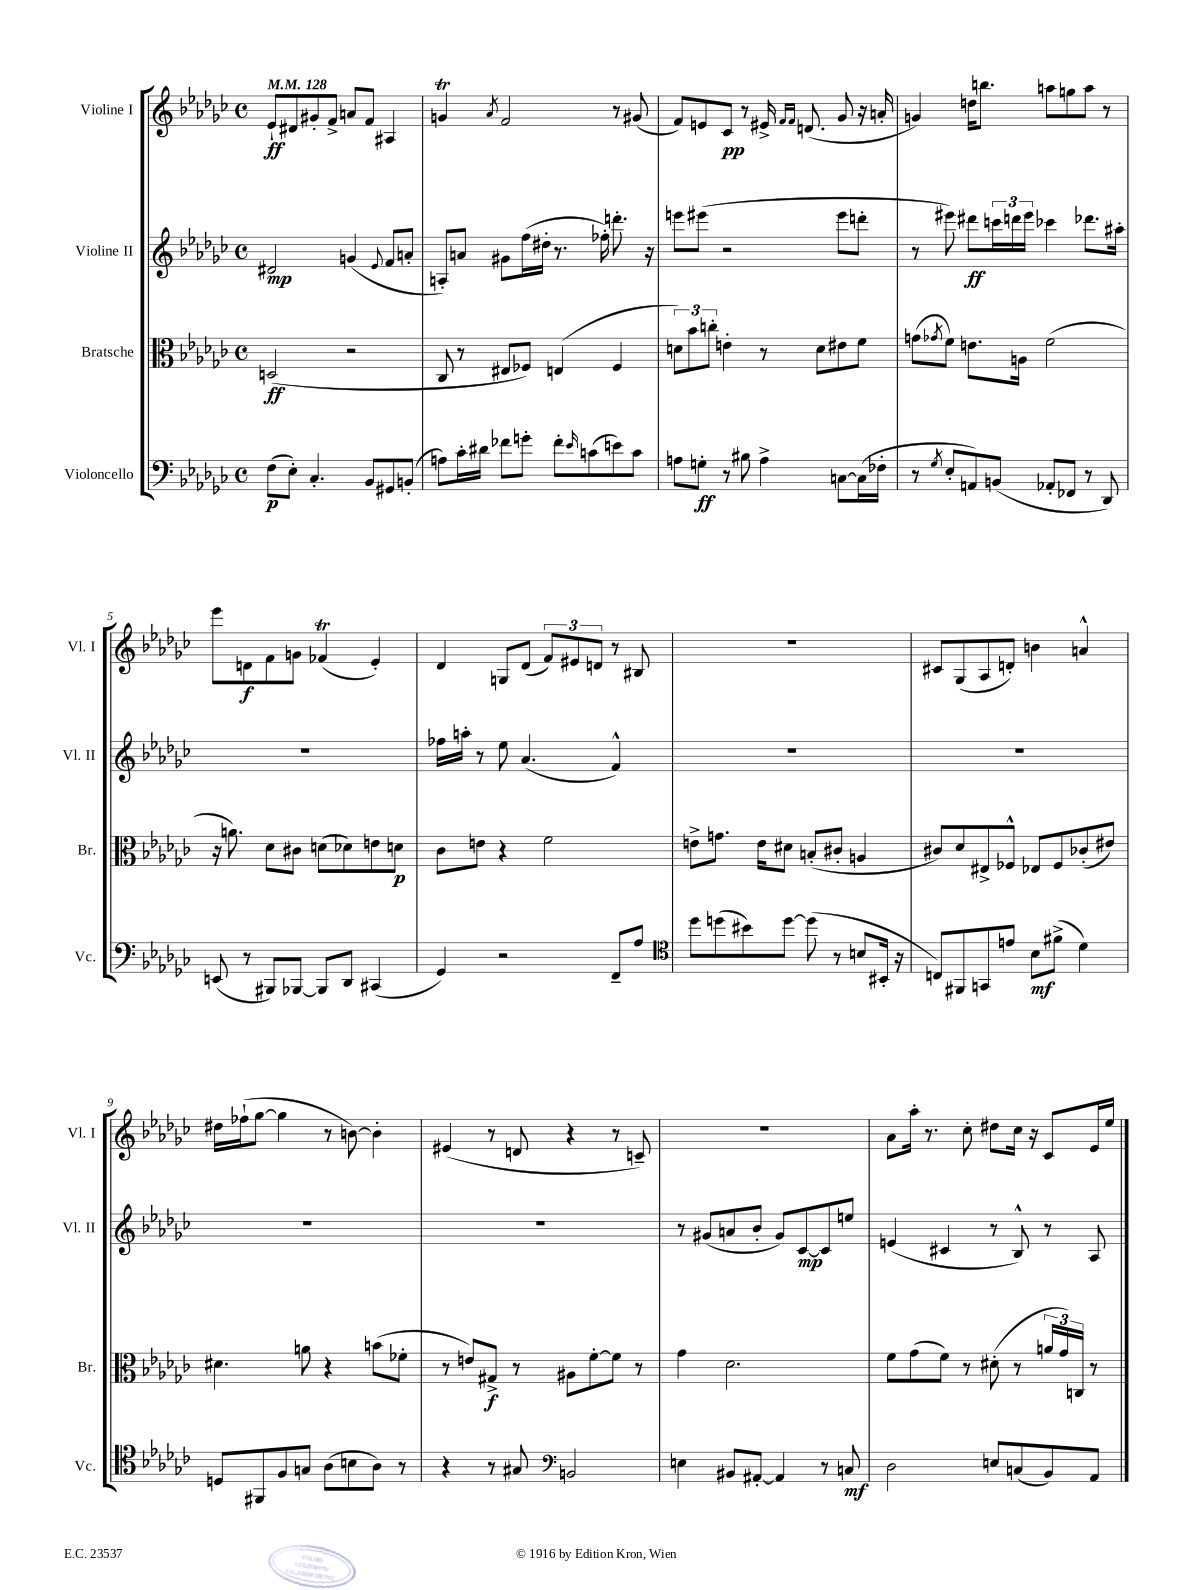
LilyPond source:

<<
\new StaffGroup <<
\new Staff = "s0" \with { instrumentName = "Violine I" shortInstrumentName = "Vl. I" } {
    \clef treble \key ges \major \defaultTimeSignature \time 4/4 \tempo 4 = 128
    ees'8-!\ff dis'8 gis'8-. f'8-> a'8 f'8 ais4 |
    g'4\trill \acciaccatura { aes'8 } f'2 r8 gis'8( |
    f'8) e'8 ces'8\pp r8 eis'16-> \grace { f'16 f'16 } d'8.( ges'8 r16 a'16-. |
    g'4) d''16 b''8. a''8 g''8 a''8 r8 |
    ees'''8 d'8\f f'8 g'8 fes'4\trill( ees'4-.) |
    des'4 g8 des'8( \tuplet 3/2 { f'8) eis'8 d'8 } r8 bis8 |
    r1 |
    cis'8 ges8( aes8 d'8-.) b'4 a'4-^ |
    dis''16 fes''16-!( ges''8~ ges''4 r8 b'8~) b'4-. |
    eis'4( r8 d'8 r4 r8 c'8--) |
    r1 |
    aes'8 aes''16-. r8. ces''8-. dis''8 ces''16 r16 ces'8 ees'16 ees''16 \bar "|." |
}
\new Staff = "s1" \with { instrumentName = "Violine II" shortInstrumentName = "Vl. II" } {
    \clef treble \key ges \major \defaultTimeSignature \time 4/4
    dis'2\mp g'4( \appoggiatura { ees'8 } f'8 a'8-. |
    a8-.) a'8 gis'8 f''16( dis''16-. r8. fes''16-.) d'''8.-. r16 |
    e'''8 eis'''8( r2 eis'''8 d'''8-. |
    r8 eis'''8) dis'''8\ff \tuplet 3/2 { c'''16 d'''16 eis'''16 } ces'''4 des'''8. ais''16-. |
    R1 |
    fes''16 a''16-. r8 ees''8 aes'4.( f'4-^) |
    R1 |
    R1 |
    R1 |
    R1 |
    r8 gis'8( a'8 bes'8-. gis'8) ces'8~\mp ces'8 e''8 |
    e'4( cis'4 r8 bes8-^) r8 aes8 \bar "|." |
}
\new Staff = "s2" \with { instrumentName = "Bratsche" shortInstrumentName = "Br." } {
    \clef alto \key ges \major \defaultTimeSignature \time 4/4
    d2\ff( r2 |
    ces8 r8 eis8 fes8) e4( fes4 |
    \tuplet 3/2 { d'8) bes'8 c''8-. } e'4-. r8 d'8 eis'8 f'8 |
    g'8( \acciaccatura { ges'8 } f'8) e'8. a16 f'2( |
    r16 a'8.) des'8 cis'8 d'8( des'8) e'8 d'8\p |
    ces'8 e'8 r4 f'2 |
    e'8-> g'8. e'16 dis'8 b8-.( cis'8-. a4 |
    cis'8) des'8 eis8-> fes8-^ ees8 fes8 ces'8-.( eis'8) |
    dis'4. a'8 r4 b'8( fes'8-. |
    r8 e'8) gis8->\f r8 ais8 f'8~-. f'8 r8 |
    ges'4 des'2. |
    f'8 ges'8( f'8) r8 dis'8-.( r8 \tuplet 3/2 { a'16 ges'16) c16 } r8 \bar "|." |
}
\new Staff = "s3" \with { instrumentName = "Violoncello" shortInstrumentName = "Vc." } {
    \clef bass \key ges \major \defaultTimeSignature \time 4/4
    f8\p( ees8-.) ces4.-. bes,8 gis,8 b,8-.( |
    a8) ces'16-. dis'16 fes'8 g'8-. fes'8-. \grace { ees'16 } c'8( e'8) c'8 |
    a8 g8-.\ff r8 bis8 a4-> c8~ c16( fes16-. |
    r8 \acciaccatura { ges8 } ees8-. a,8) b,8( aes,8-. fes,8 r8 des,8) |
    e,8( r8 bis,,8) bes,,8~ bes,,8 des,8 cis,4( |
    ges,4) r2 f,8-- aes8 |
    \clef tenor des''8 d''8( bis'8) d''8~ d''8( r8 b8 bis,16-. r16 |
    c8) fis,8 g,8 e'8 bes8\mf fis'8->( des'4) |
    d8 fis,8 f8 g8 aes8( b8 aes8) r8 |
    r4 r8 gis8 \clef bass b,2 |
    e4 bis,8 ais,8~-. ais,4 r8 c8\mf |
    des2 e8 c8( bes,8) aes,8 \bar "|." |
}
>>
>>
